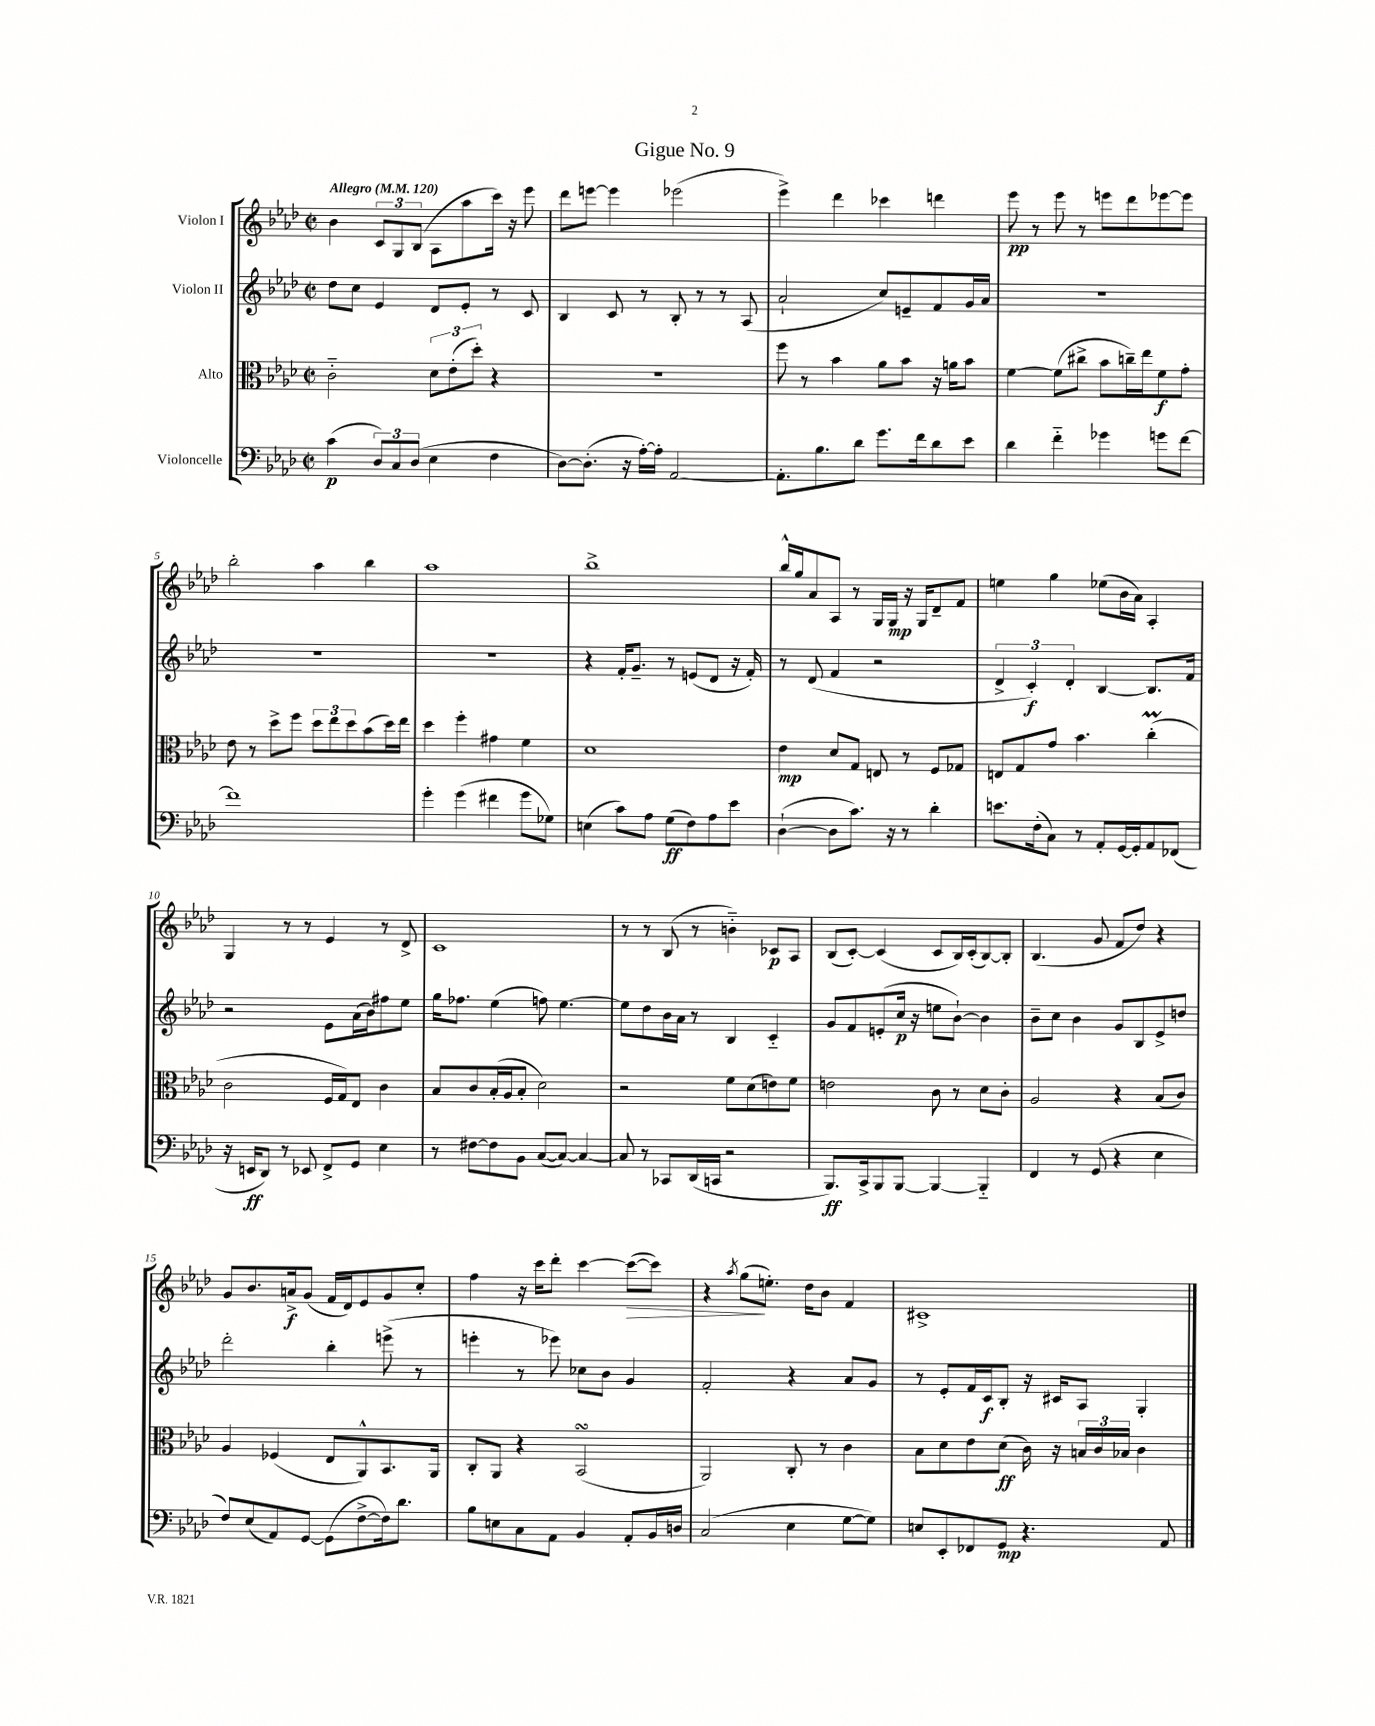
\header { title = "Gigue No. 9" }
<<
\new StaffGroup <<
\new Staff = "s0" \with { instrumentName = "Violon I" } {
    \clef treble \key aes \major \defaultTimeSignature \time 2/2 \tempo "Allegro" 4 = 120
    bes'4 \tuplet 3/2 { c'8 g8 bes8( } aes8 aes''8 c'''16) r16 ees'''8 |
    des'''8 e'''8~ e'''4 ees'''2( |
    ees'''4->) des'''4 ces'''4 d'''4 |
    ees'''8\pp r8 ees'''8 r8 e'''8 des'''8 ees'''8~ ees'''8 |
    bes''2-. aes''4 bes''4 |
    aes''1 |
    bes''1-> |
    bes''16-^ g''16 aes'8 aes8 r8 g16 g16\mp r16 g16 des'8-- f'8 |
    e''4 g''4 ees''8( bes'16 aes'16) aes4-. |
    g4 r8 r8 ees'4 r8 des'8-> |
    c'1 |
    r8 r8 bes8( r8 b'4-_) ces'8\p aes8 |
    bes8( c'8~-.) c'4( c'8 bes16) c'16-.( bes8~) bes8-. |
    bes4.( g'8 f'8 des''8) r4 |
    g'8 bes'8. a'16->\f g'8( f'16 des'16) ees'8 g'8 c''8-. |
    f''4 r16 c'''16 des'''8-. c'''4~ c'''8~\>( c'''8) |
    r4 \acciaccatura { aes''8 } g''8\!( e''8.-.) des''16 bes'8 f'4 |
    cis'1-> \bar "|." |
}
\new Staff = "s1" \with { instrumentName = "Violon II" } {
    \clef treble \key aes \major \defaultTimeSignature \time 2/2
    des''8 c''8 ees'4 des'8 ees'8-. r8 c'8 |
    bes4 c'8 r8 bes8-. r8 r8 aes8( |
    aes'2-! c''8) e'8-- f'8 g'16 aes'16 |
    R1 |
    R1 |
    R1 |
    r4 f'16-. g'8.-- r8 e'8( des'8 r16 f'16-.) |
    r8 des'8( f'4 r2 |
    \tuplet 3/2 { des'4-> c'4-.\f) des'4-. } bes4~ bes8. f'16 |
    r2 ees'8 aes'16( bes'16) fis''8 ees''8 |
    g''16 fes''8. ees''4( f''8) ees''4.~ |
    ees''8 des''8 bes'16 aes'16 r8 bes4 c'4-_ |
    g'8 f'8 e'8-.( c''16\p r16 e''8 bes'8~-!) bes'4 |
    bes'8-- c''8 bes'4 g'8 bes8 ees'8-> d''8 |
    des'''2-. bes''4-. e'''8->( r8 |
    e'''4-. r8 ees'''8) ces''8 bes'8 g'4 |
    f'2-. r4 aes'8 g'8 |
    r8 ees'8-. f'16 c'16\f bes8-. r16 cis'16 aes8 g4-. \bar "|." |
}
\new Staff = "s2" \with { instrumentName = "Alto" } {
    \clef alto \key aes \major \defaultTimeSignature \time 2/2
    c'2-_ \tuplet 3/2 { des'8 ees'8-.( des''8-.) } r4 |
    r1 |
    f''8 r8 bes'4 aes'8 bes'8 r16 a'16 bes'8 |
    f'4~ f'8( cis''8-> bes'8 c''16--) ees''16 f'8\f g'8-. |
    ees'8 r8 des''8-> f''8 \tuplet 3/2 { des''8 ees''8 des''8 } bes'8( des''16) ees''16 |
    des''4 f''4-. gis'4 f'4 |
    des'1 |
    ees'4\mp des'8 g8 e8 r8 f8 ges8 |
    e8 g8 g'8 bes'4. c''4-.\prall( |
    c'2 f16 g16) ees8 c'4 |
    bes8 c'8 bes16-.( aes16 bes8-. des'2) |
    r2 f'8 des'8( e'8) f'8 |
    e'2 c'8 r8 des'8 c'8-. |
    aes2 r4 bes8( c'8) |
    aes4 fes4( ees8 aes,8-^) bes,8. aes,16 |
    c8-. aes,8 r4 bes,2\turn( |
    aes,2) c8-. r8 c'4 |
    bes8 des'8 ees'8 des'8\ff( c'16) r16 \tuplet 3/2 { b16 c'16 bes16 } c'4 \bar "|." |
}
\new Staff = "s3" \with { instrumentName = "Violoncelle" } {
    \clef bass \key aes \major \defaultTimeSignature \time 2/2
    c'4\p( \tuplet 3/2 { des8) c8 des8( } ees4 f4 |
    des8~) des8.-.( r16 aes16~-.) aes16-. aes,2~ |
    aes,8.-. bes8. des'8 g'8. f'16 des'8 ees'8 |
    des'4 f'4-_ ges'4 g'8 f'8~ |
    f'1 |
    g'4-. g'4( fis'4 g'8 ges8) |
    e4( c'8) aes8 g8\ff( f8) aes8 ees'8 |
    des4~-!( des8 c'8.) r16 r8 des'4-. |
    e'8. f16-.( c8) r8 aes,8-. g,16~ g,16-. aes,8 fes,8( |
    r16 e,16\ff des,8) r8 ees,8 f,8-> g,8 ees4 |
    r8 fis8~ fis8 bes,8 c8~( c8~) c4~ |
    c8 r8 ces,8 des,16( c,16 r2 |
    bes,,8.\ff) c,16-> bes,,8 bes,,8~ bes,,4~ bes,,4-_ |
    f,4 r8 g,8( r4 ees4 |
    f8) ees8( aes,8) g,8~ g,8( f8~-> f16) des'8. |
    bes8 e8 c8 aes,8 bes,4 aes,8-. bes,16 d16 |
    c2( ees4 g8~ g8) |
    e8 ees,8-. fes,8 g,8\mp r4. aes,8 \bar "|." |
}
>>
>>
